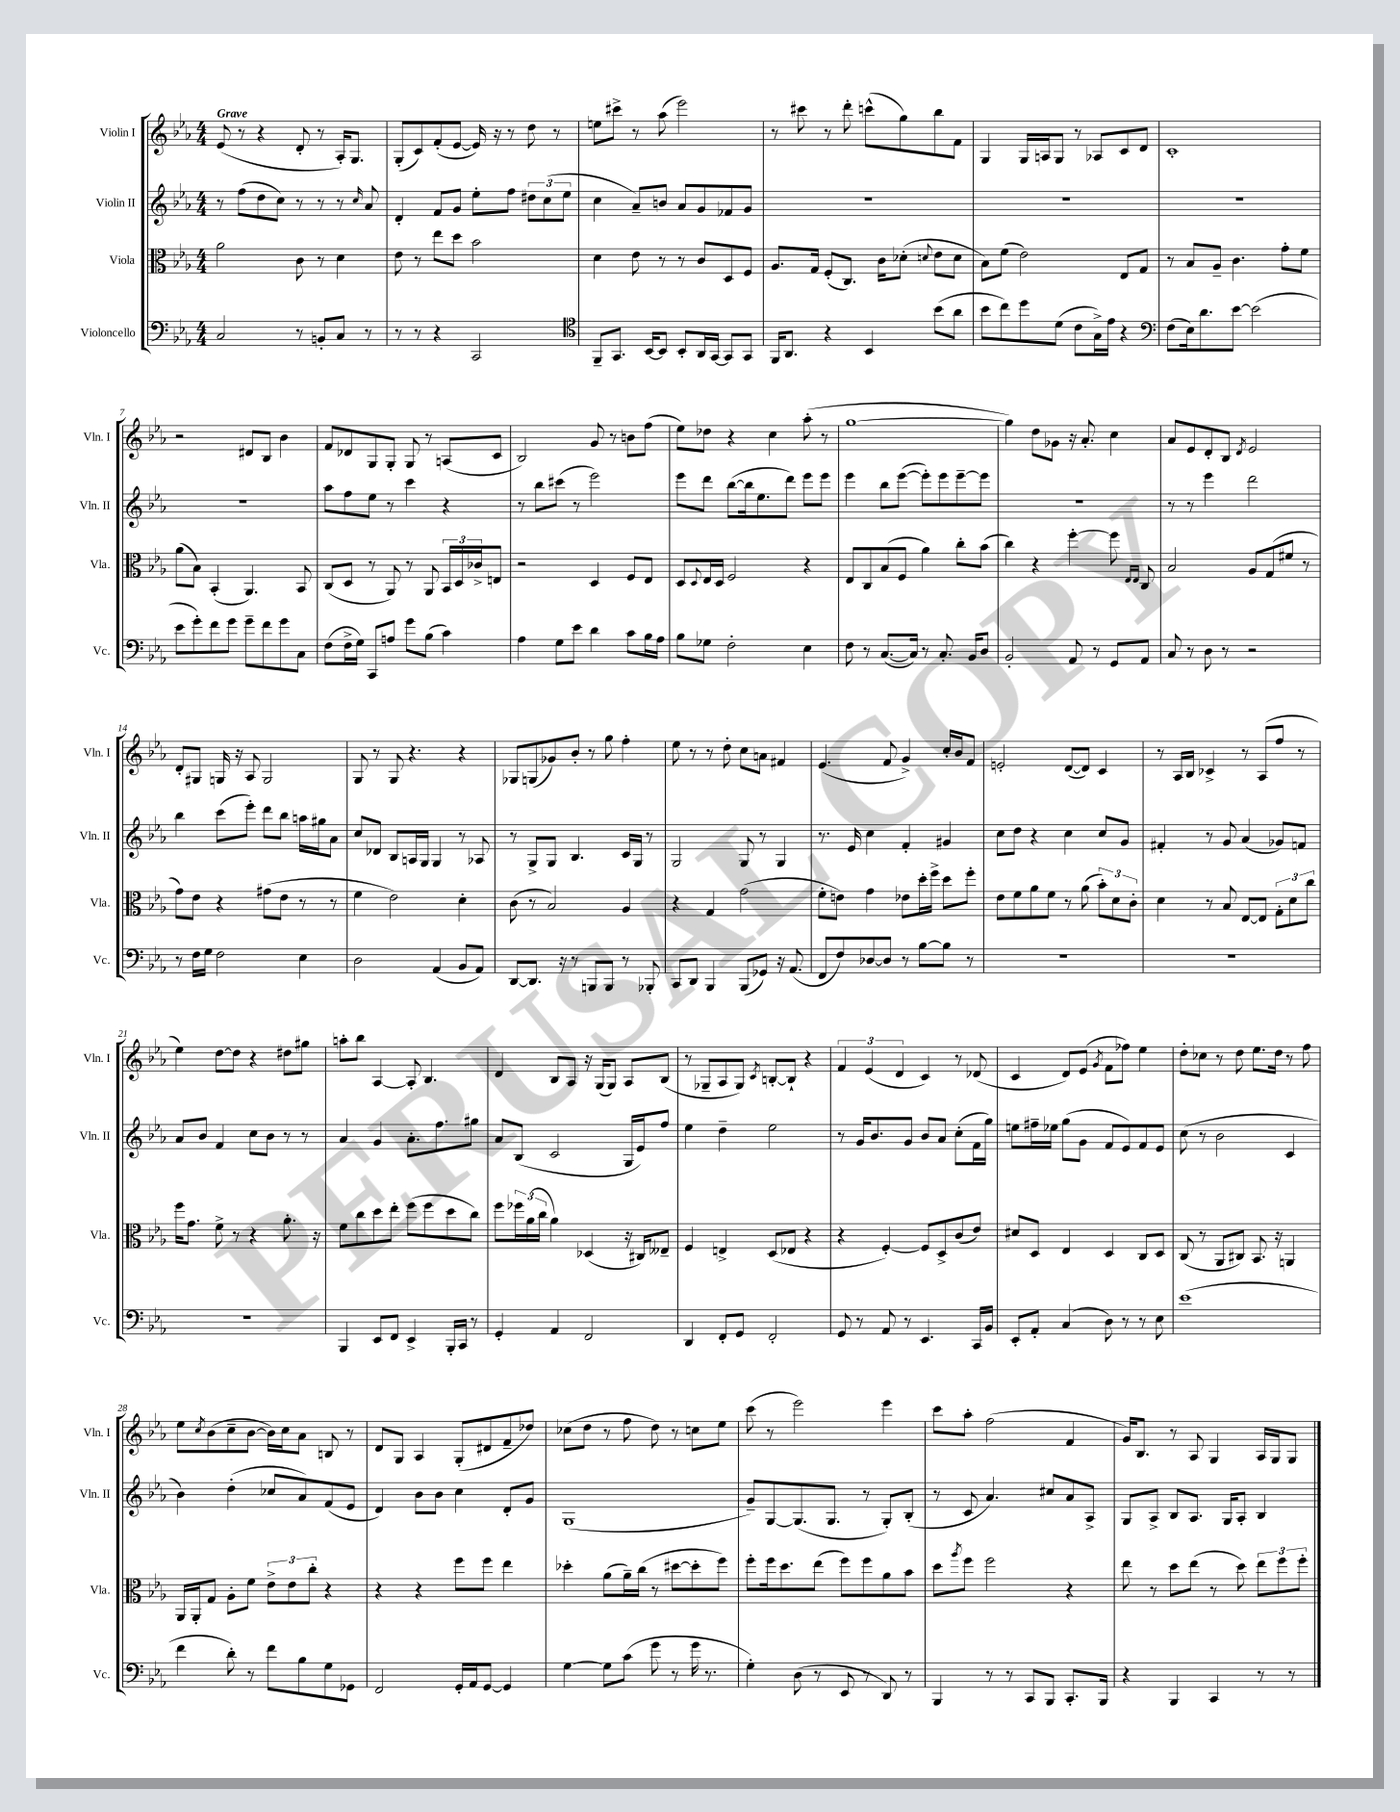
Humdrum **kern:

**kern	**kern	**kern	**kern
*staff4	*staff3	*staff2	*staff1
*clefF4	*clefC3	*clefG2	*clefG2
*k[b-e-a-]	*k[b-e-a-]	*k[b-e-a-]	*k[b-e-a-]
*M4/4	*M4/4	*M4/4	*M4/4
2C/	2a-\	8r	(8e-/
.	.	(8ff\L	8r
.	.	8dd\	4r
.	.	8cc\J)	.
8r	8c\	8r	8d'/
8BB'/L	8r	8r	8r
8C/J	4d\	8r	16A-'/LK)
.	.	.	8.G/J
.	.	16qqcc/	.
8r	.	8a-/	.
=	=	=	=
8r	8e-\	4d'/	(8G'/L
8r	8r	.	8c/)
4r	8ee-\L	8f/L	(8f'/
.	8dd\J	8g/J	[8e-/J
2CC/	2b-\	8ee-'\L	16e-/])
.	.	.	16r
.	.	8ff\J	8r
.	.	12dd#\L	8dd\
.	.	(12cc\	.
.	.	.	8r
.	.	12ee-\J	.
=	=	=	=
*clefC4	*	*	*
8FF~/L	4d\	4cc\	8ee\L
8.GG/J	.	.	8ccc#^\J
.	8e-\	8a-~/L)	8r
[16BB-/LK	.	.	.
8BB-/]J	8r	8b/J	(8aa-\
8BB-'/L	8r	8a-/L	2eee-\)
16AA-/L	8c/L	8g/	.
[16GG/JJ	.	.	.
8GG/]L	8D/	8f-/	.
8GG/J	8F/J	8g/J	.
=	=	=	=
16FF/LK	8.A-/L	1r	8r
8.AA-/J	.	.	.
.	.	.	8ccc#\
.	16G/Jk	.	.
4r	(8F'/L	.	8r
.	8.C/J)	.	8ddd'\
4BB-/	.	.	(8ccc^^\L
.	16c\LK	.	.
.	(8d-'\J	.	8gg\)
.	8qqd/	.	.
(8b-\L	8e-\L	.	8bb-\
8a-\J	8d\J	.	8f\J
=	=	=	=
8b-\L	8B-\L)	1r	4G/
8cc\)	(8f\J	.	.
8dd\	2e-\)	.	16G/LL
.	.	.	16A/J
(8d\J	.	.	8G/J
8c\L	.	.	8r
16G^\L)	.	.	8A-/L
16e-\JJ	.	.	.
4r	8E-/L	.	8c/
.	8G/J	.	8d/J
=	=	=	=
*clefF4	*	*	*
(8F\L	8r	1r	1c'
16E-\k)	8B-/L	.	.
8.d\	.	.	.
.	8A-~/J	.	.
[8e-\J	4.c\	.	.
(2e-\]	.	.	.
.	8g'\L	.	.
.	8f\J	.	.
=	=	=	=
8e-\L	(8a-\L	1r	2r
8g'\)	8B-\J)	.	.
8f\	(4BB-'/	.	.
8g\J	.	.	.
8g~\L	4.AA-/)	.	8d#/L
8f\	.	.	8B-/J
8g\	.	.	4b-\
8C\J	8BB-/	.	.
=	=	=	=
(8F\L	(8C/L	8aa-\L	8f/L
16F^\L	8D/J	8ff\	8d-/
16G\JJ)	.	.	.
8CC/L	8r	8ee-\J	8G/
8A/J	8AA-/)	8r	8G'/J
8g\L	8r	4ccc\	8G/
(8B-\J	8AA-/	.	8r
4c\)	24BB-/LL	4r	(8A/L
.	24D/	.	.
.	24c-^/J	.	.
.	8E/J	.	8c/J
=	=	=	=
4A-\	2r	8r	2B-/)
.	.	8bb-\L	.
8G\L	.	(8ccc#\J	.
8e-\J	.	8r	.
4d\	4D/	2eee-\)	8g/
.	.	.	8r
8c\L	8F/L	.	8b\L
16B-\L	8E-/J	.	(8ff\J
16A-\JJ	.	.	.
=	=	=	=
8B-\L	8D/L	8eee-\L	8ee-\L)
.	8qqD/	.	.
8G-\J	16E-/L	8ddd\J	8dd-\J
.	16D/JJ	.	.
2F'\	2F/	([8bb-\L	4r
.	.	16bb-\]k	.
.	.	8.ee-\	.
.	.	.	4cc\
.	.	8ddd\J)	.
4E-\	4r	8eee-\L	(8aa-'\
.	.	8eee-\J	8r
=	=	=	=
8F\	8E-/L	4eee-\	[1gg
8r	8C/	.	.
([8.C/L	(8B-/	8bb-\L	.
.	8F/J	([8eee-\J	.
16C/]Jk)	.	.	.
8r	4a-\)	8eee-'\]L)	.
8.C'/	.	8eee-\	.
.	8cc'\L	[8eee-~\	.
16BB-/LK	.	.	.
8D/J	(8b-\J	8eee-\]J	.
=	=	=	=
2BB-'/	4cc\)	1r	4gg\])
.	4r	.	8dd\L
.	.	.	8g-\J
8AA-/	[4ff'\	.	16r
.	.	.	8.a-'/
8r	.	.	.
8GG/L	8ff\]	.	4cc\
.	16qqE-/LL	.	.
.	16qqE-/JJ	.	.
8AA-/J	8C/	.	.
=	=	=	=
8C/	2B-/	8r	8a-/L
8r	.	8r	8e-/
8D\	.	4eee-\	8d'/
8r	.	.	8B-/J
.	.	.	8qd/
2r	8A-/L	2ddd\	2e-/
.	(8G/	.	.
.	8f#/J	.	.
.	8r	.	.
=	=	=	=
8r	8g\L)	4bb-\	8d'/L
16F\LL	8e-\J	.	8G#/J
16G\JJ	.	.	.
2F\	4r	(8ccc\L	16G/
.	.	.	16r
.	.	8eee-'\J)	8A-/
.	(8g#\L	8ddd\L	2G/
.	8e-\J	8bb-\J	.
4E-\	8r	16aa\LL	.
.	.	16gg#\J	.
.	8r	8a-\J	.
=	=	=	=
2D\	4f\	8cc/L	8G/
.	.	8d-/J	8r
.	2e-\)	8B-/L	8G/
.	.	16A/L	4.r
.	.	16G/JJ	.
(4AA-/	.	4G/	.
8BB-/L	4d'\	8r	4r
8AA-/J)	.	8A-/	.
=	=	=	=
[8DD/L	(8c\	8r	8G-/L
8.DD/]J	8r	8G^/L	(8G/
.	2B-/)	8G/J	8g-/)
16r	.	.	.
8r	.	4.B-/	8b-'/J
8BBB/L	.	.	8r
8BBB/J	.	.	8gg\
8r	4A-/	16c/LL	4ff'\
.	.	16G/JJ	.
8BBB-'/	.	8r	.
=	=	=	=
8CC/L	4r	2G/	8ee-\
8DD/J	.	.	8r
4BBB-/	4G/	.	8r
.	.	.	8dd'\
(8BBB-/L	(2g\	8G/	8cc\L
8GG-/J)	.	8r	8a\J
16r	.	4G/	4f#/
(8.AA-/	.	.	.
=	=	=	=
8FF/L	8f'\L	8.r	(4.e-/
8F/)	8e\J)	.	.
.	.	16e-/	.
[8D-/	4g\	4cc\	.
8D-/]J	.	.	8f/
8r	8e-\L	4f'/	4g^/)
[8B-\L	16dd'\L	.	.
.	16ff^\JJ	.	.
8B-\]J	8dd\L	4g#/	16cc'/LL
.	.	.	16b-/J
8r	8ff'\J	.	8f/J
=	=	=	=
1r	8e-\L	8cc\L	2e'/
.	8f\	8dd\J	.
.	8a-\	4r	.
.	8f\J	.	.
.	8r	4cc\	([8d/L
.	(8a-\	.	8d/]J)
.	12b-'\L)	8cc/L	4c/
.	12d\	.	.
.	.	8g/J	.
.	12c'\J	.	.
=	=	=	=
1r	4d\	4f#'/	8r
.	.	.	16A-/LL
.	.	.	16B-/JJ
.	8r	8r	4c-^/
.	8B-/	8g/	.
.	[8E-/L	(4a-/	8r
.	8E-/]J	.	(8A-/L
.	12G'\L	8g-/L)	8ff/J
.	12d\	.	.
.	.	8f/J	8r
.	12cc\J	.	.
=	=	=	=
1r	16ff\LK	8a-/L	4ee-\)
.	8.g\J	.	.
.	.	8b-/J	.
.	8f^\	4f/	[8dd\L
.	8r	.	8dd\]J
.	4r	8cc\L	4r
.	.	8b-\J	.
.	8.a-'\	8r	8dd#\L
.	.	8r	8gg#\J
.	16r	.	.
=	=	=	=
4BBB-/	8f\L	4a-/	8aa'\L
.	8cc\	.	8bb-\J
8EE-/L	8dd\	4g/	[4A-/
8FF/J	8ee-'\J	.	.
4EE-^/	(8ff\L	8.a-'\L	8A-'/]
.	8ff\	.	4.B-/
.	.	8.ff\	.
16BBB-'/LL	8dd\	.	.
16CC/JJ	.	.	.
8r	8cc\J)	8gg#\J	.
=	=	=	=
4GG'/	8ff\L	8a-/L	4d/
.	24ff-\L	(8B-/J	.
.	(24a-\	.	.
.	24cc\JJ	.	.
4AA-/	4a-\)	2c/	8B-/L
.	.	.	8A-/J
2FF/	(4D-/	.	16r
.	.	.	(16G/LK
.	.	.	8G/J)
.	16r	16G/LL	8A-/L
.	16C#/LK)	16e-/J)	.
.	8E--~/J	8ff/J	(8B-/J
=	=	=	=
4DD/	4F/	4ee-\	8r
.	.	.	8G-~/L
8FF'/L	4E^/	4dd~\	8A-/
8GG/J	.	.	8G-/J)
.	.	.	8qc/
2FF'/	(8D/L	2ee-\	[8B'/L
.	8E-/J	.	8B`/]J
.	4r	.	4r
=	=	=	=
8GG/	4r	8r	6f/
8r	.	16g/LK	.
.	.	.	(6e-/
.	.	8.b-/	.
8AA-/	[4F'/)	.	.
.	.	.	6d/
8r	.	8g/J	.
4.EE-/	8F/]L	8b-/L	4c/)
.	8D^/	8a-/J	.
.	(8c/	(8cc'\L	8r
16CC/LL	8e-/J)	16f\L	(8d-/
16BB-/JJ	.	16gg\JJ)	.
=	=	=	=
8EE-'/L	8d#/L	8ee\L	4c/
8AA-'/J	8D/J	16ff#~\L	.
.	.	16ee-\JJ	.
(4C/	4E-/	(8gg\L	8d/L)
.	.	8g\J	(8e-/J
.	.	.	8qg/
8D\)	4D/	8f/L	8f\L
8r	.	8e-/)	8ff-\J)
8r	8C/L	8f/	4ee-\
8E-\	8D/J	8e-/J	.
=	=	=	=
(1e-	(8C/	(8cc\	8dd'\L
.	8r	8r	8cc-\J
.	8AA-/L	2b-\	8r
.	8C#/J)	.	8dd\
.	8.BB-/	.	8.ee-\L
.	16r	.	16dd\Jk
.	4AA/	4c/	8r
.	.	.	8ff\
=	=	=	=
4f\	16AA-/LL	4b-\)	8ee-\L
.	16AA-'/J	.	.
.	.	.	8qcc/
.	8G/J	.	(8b-\
8d'\)	8A-'\L	(4dd'\	8cc~\
8r	8f\J	.	[8b-\J
8f\L	12e-^\L	8cc-/L	16b-\]LL)
.	.	.	16cc\J
.	12e-\	.	.
8B-\	.	8a-/)	8a-\J
.	12cc'\J	.	.
8G\	4r	(8f/	8B/
8GG-\J	.	8e-/J	8r
=	=	=	=
2FF/	4r	4d/)	8d/L
.	.	.	8G/J
.	4r	8b-\L	4A-/
.	.	8b-\J	.
16GG'/LL	8ff\L	4cc\	(8G'/L
16AA-/J	.	.	.
[8GG/J	8ff\J	.	8d#/
4GG/]	4ee-\	8d'/L	8f~/
.	.	8g/J	8dd-/J)
=	=	=	=
[4G\	4dd-'\	(1G	(8cc-\L
.	.	.	8dd\J
8G\]L	(8a-\L	.	8r
(8c\J	16a-~\L)	.	8ff\
.	(16cc\JJ	.	.
8g\	8r	.	8dd\)
8r	[8dd#\L	.	8r
16g\	8dd#'\]	.	8cc\L
8.r	.	.	.
.	8ff\J)	.	8ee-\J
=	=	=	=
4G'\)	8ff'\L	8g~/L)	(8ccc\
.	16ff\k	[8G/	8r
.	8.dd\	.	.
(8D\	.	(8.G/]	2eee-\)
8r	(8ee-\J	.	.
.	.	8.G/J	.
8EE-/	8ff\L)	.	.
8r	8ff\	8r	.
8DD/)	8a-\	8G'/L)	4eee-\
8r	8b-\J	(8B-'/J	.
=	=	=	=
4BBB-/	8dd\L	8r	8ccc\L
.	8qaa-/	.	.
.	8ff\J	8c/	8aa-'\J
8r	2ff\	4.a-/)	(2ff\
8r	.	.	.
8CC/L	.	.	.
8BBB-/J	.	8cc#/L	.
8.CC'/L	4r	8a-/	4f/
.	.	8A-^/J	.
16BBB-/Jk	.	.	.
=	=	=	=
4r	8ee-\	8G/L	16g/LK)
.	.	.	8.B-/J
.	8r	8A-^/J	.
4BBB-/	8dd\L	8B-/L	8r
.	(8ee-\J	8.A-/J	8A-/
4CC/	8r	.	4G/
.	.	16G/LK	.
.	8dd\)	8A-'/J	.
8r	12ee-\L	4B-/	16A-/LL
.	.	.	16G/J
.	12ff\	.	.
8r	.	.	8G/J
.	12ff'\J	.	.
==	==	==	==
*-	*-	*-	*-
